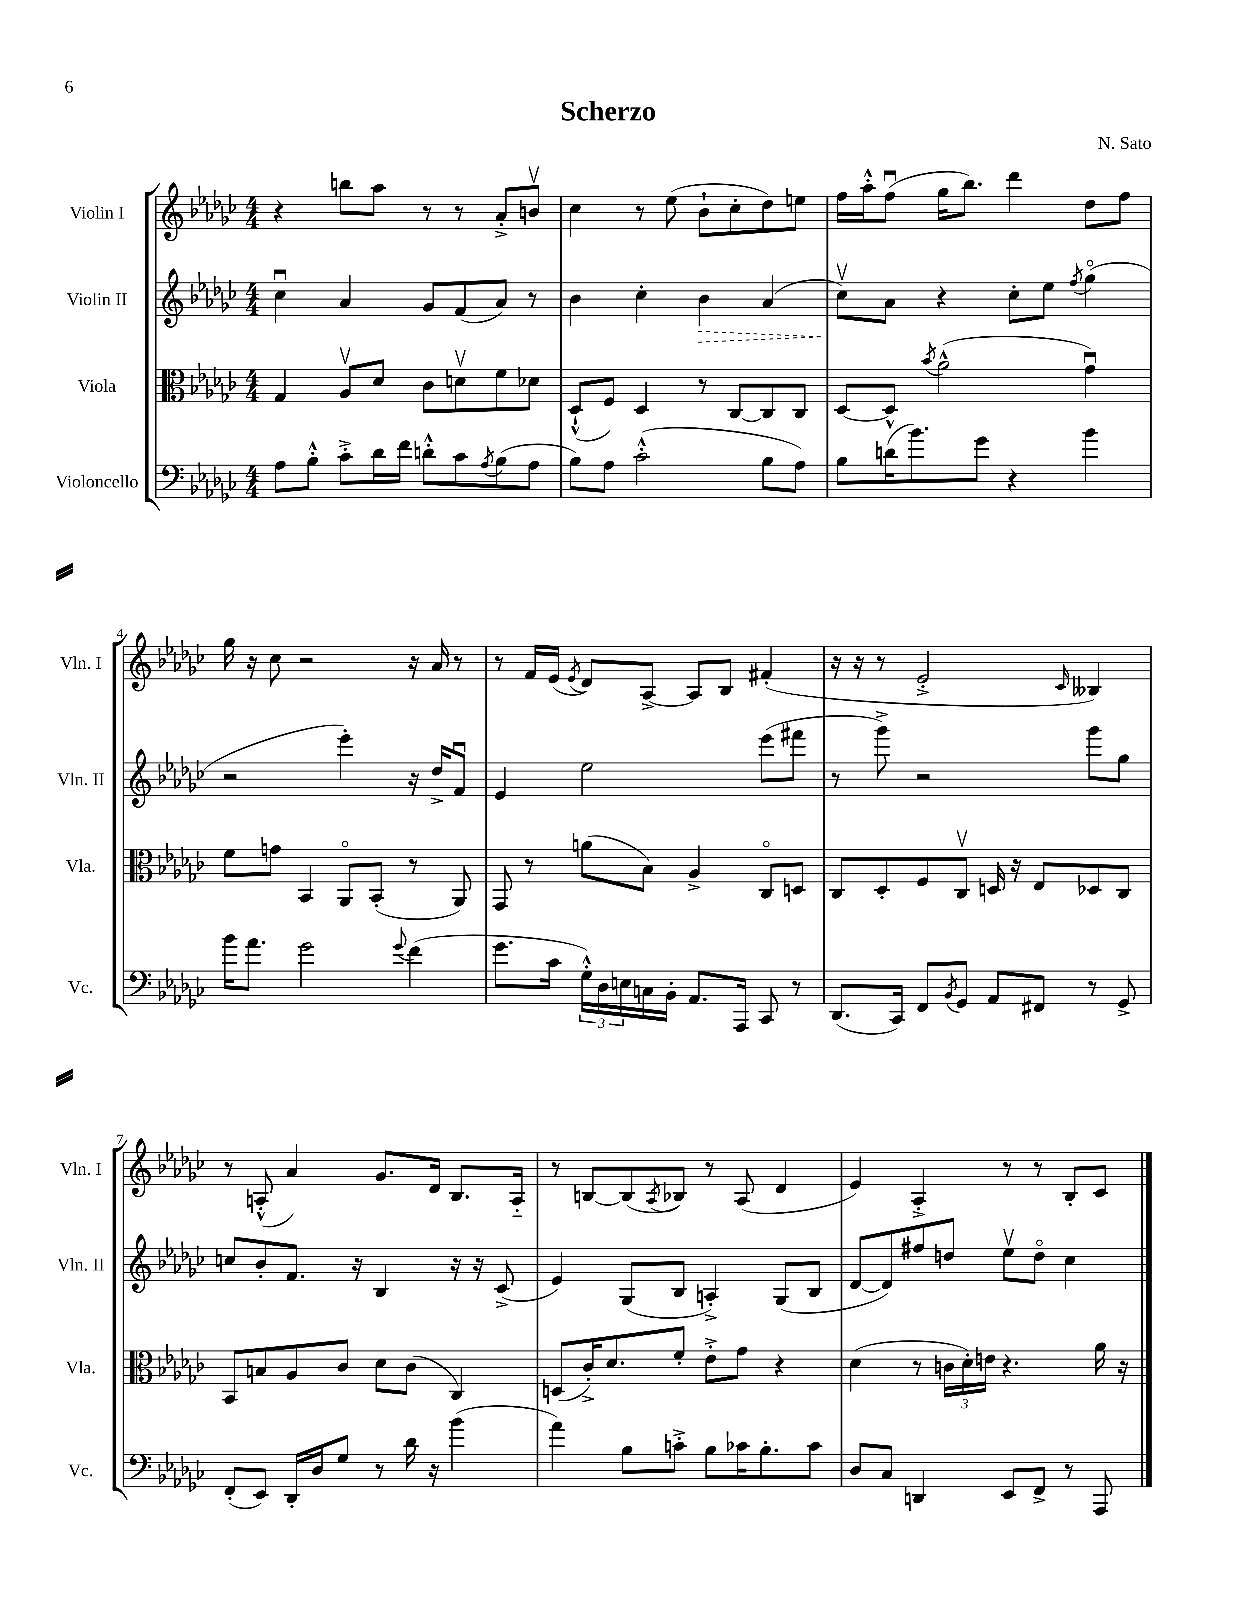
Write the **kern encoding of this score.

**kern	**kern	**kern	**kern
*staff4	*staff3	*staff2	*staff1
*clefF4	*clefC3	*clefG2	*clefG2
*k[b-e-a-d-g-c-]	*k[b-e-a-d-g-c-]	*k[b-e-a-d-g-c-]	*k[b-e-a-d-g-c-]
*M4/4	*M4/4	*M4/4	*M4/4
8A-	4G-	4cc-u	4r
8B-'^^	.	.	.
8c-'^	8A-v	4a-	8bb
16d-	8d-	.	8aa-
16f	.	.	.
8d'^^	8c-	8g-	8r
8c-	8dv	(8f	8r
8qA-	.	.	.
(8B-	8f	8a-)	8a-'^
8A-	8d-	8r	8bv
=	=	=	=
8B-)	(8D-`^^	4b-	4cc-
8A-	8F)	.	.
(2c-'^^	4D-	4cc-'	8r
.	.	.	(8ee-
.	8r	4b-	8b-`
.	[8C-	.	8cc-'
8B-	8C-]	(4a-	8dd-)
8A-)	8C-	.	8ee
=	=	=	=
8B-	[8D-	8cc-v)	16ff
.	.	.	16aa-'^^
(16d	8D-^^]	8a-	(8ffu
8.b-)	.	.	.
.	8qb-	.	.
.	(2a-^^	4r	16gg-
.	.	.	8.bb-)
8g-	.	.	.
4r	.	8cc-'	4ddd-
.	.	8ee-	.
.	.	8qff	.
4b-	4g-u)	(4gg-o	8dd-
.	.	.	8ff
=	=	=	=
16b-	8f	2r	16gg-
8.a-	.	.	16r
.	8g	.	8cc-
2g-	4BB-	.	2r
.	8AA-o	4eee-')	.
.	(8BB-'	.	.
8qqg-	.	.	.
(4f	8r	16r	16r
.	.	16dd-^	16a-
.	8AA-)	8fu	8r
=	=	=	=
8.g-	8GG-	4e-	8r
.	8r	.	16f
16c-	.	.	(16e-
.	.	.	8qe-
24G-'^^)	(8a	2ee-	8d-)
24D-	.	.	.
24E	.	.	.
16C	8B-)	.	[8A-^
16BB-'	.	.	.
8.AA-	4A-^	.	8A-]
.	.	.	8B-
16AAA-	.	.	.
8CC-	8C-o	(8eee-	(4f#'
8r	8D	8fff#	.
=	=	=	=
(8.DD-	8C-	8r	16r
.	.	.	16r
.	8D-'	8ggg-^)	8r
16CC-)	.	.	.
8FF	8F	2r	2e-'^
8qBB-	.	.	.
8GG-	8C-v	.	.
8AA-	16D	.	.
.	16r	.	.
8FF#	8E-	.	.
.	.	.	16qqc-
8r	8D-	8ggg-	4B--)
8GG-^	8C-	8gg-	.
=	=	=	=
(8FF'	8BB-	8cc	8r
8EE-)	8B	8b-'	(8A'^^
16DD-'	8A-	8.f	4a-)
16D-	.	.	.
8G-	8c-	.	.
.	.	16r	.
8r	8d-	4B-	8.g-
16d-	(8c-	.	.
16r	.	.	16d-
(4b-	4C-)	16r	8.B-
.	.	16r	.
.	.	(8c-^	.
.	.	.	16A'~
=	=	=	=
4a-)	(8D	4e-)	8r
.	16c-'^)	.	[8B
.	8.d-	.	.
8B-	.	(8G-	(8B]
.	.	.	8qA-
8c'^	8f'	8B-	8B-)
8B-	8e-'^	4A'^)	8r
16c-	8g-	.	(8A-
8.B-'	.	.	.
.	4r	(8G-	4d-
8c-	.	8B-	.
=	=	=	=
8D-	(4d-	[8d-	4e-)
8C-	.	8d-])	.
4DD	8r	8ff#	4A-'^
.	24c	8dd	.
.	24d-')	.	.
.	24e	.	.
8EE-	4.r	8ee-v	8r
8FF^	.	8ddo	8r
8r	.	4cc-	8B-'
8AAA-	16a-	.	8c-
.	16r	.	.
==	==	==	==
*-	*-	*-	*-
